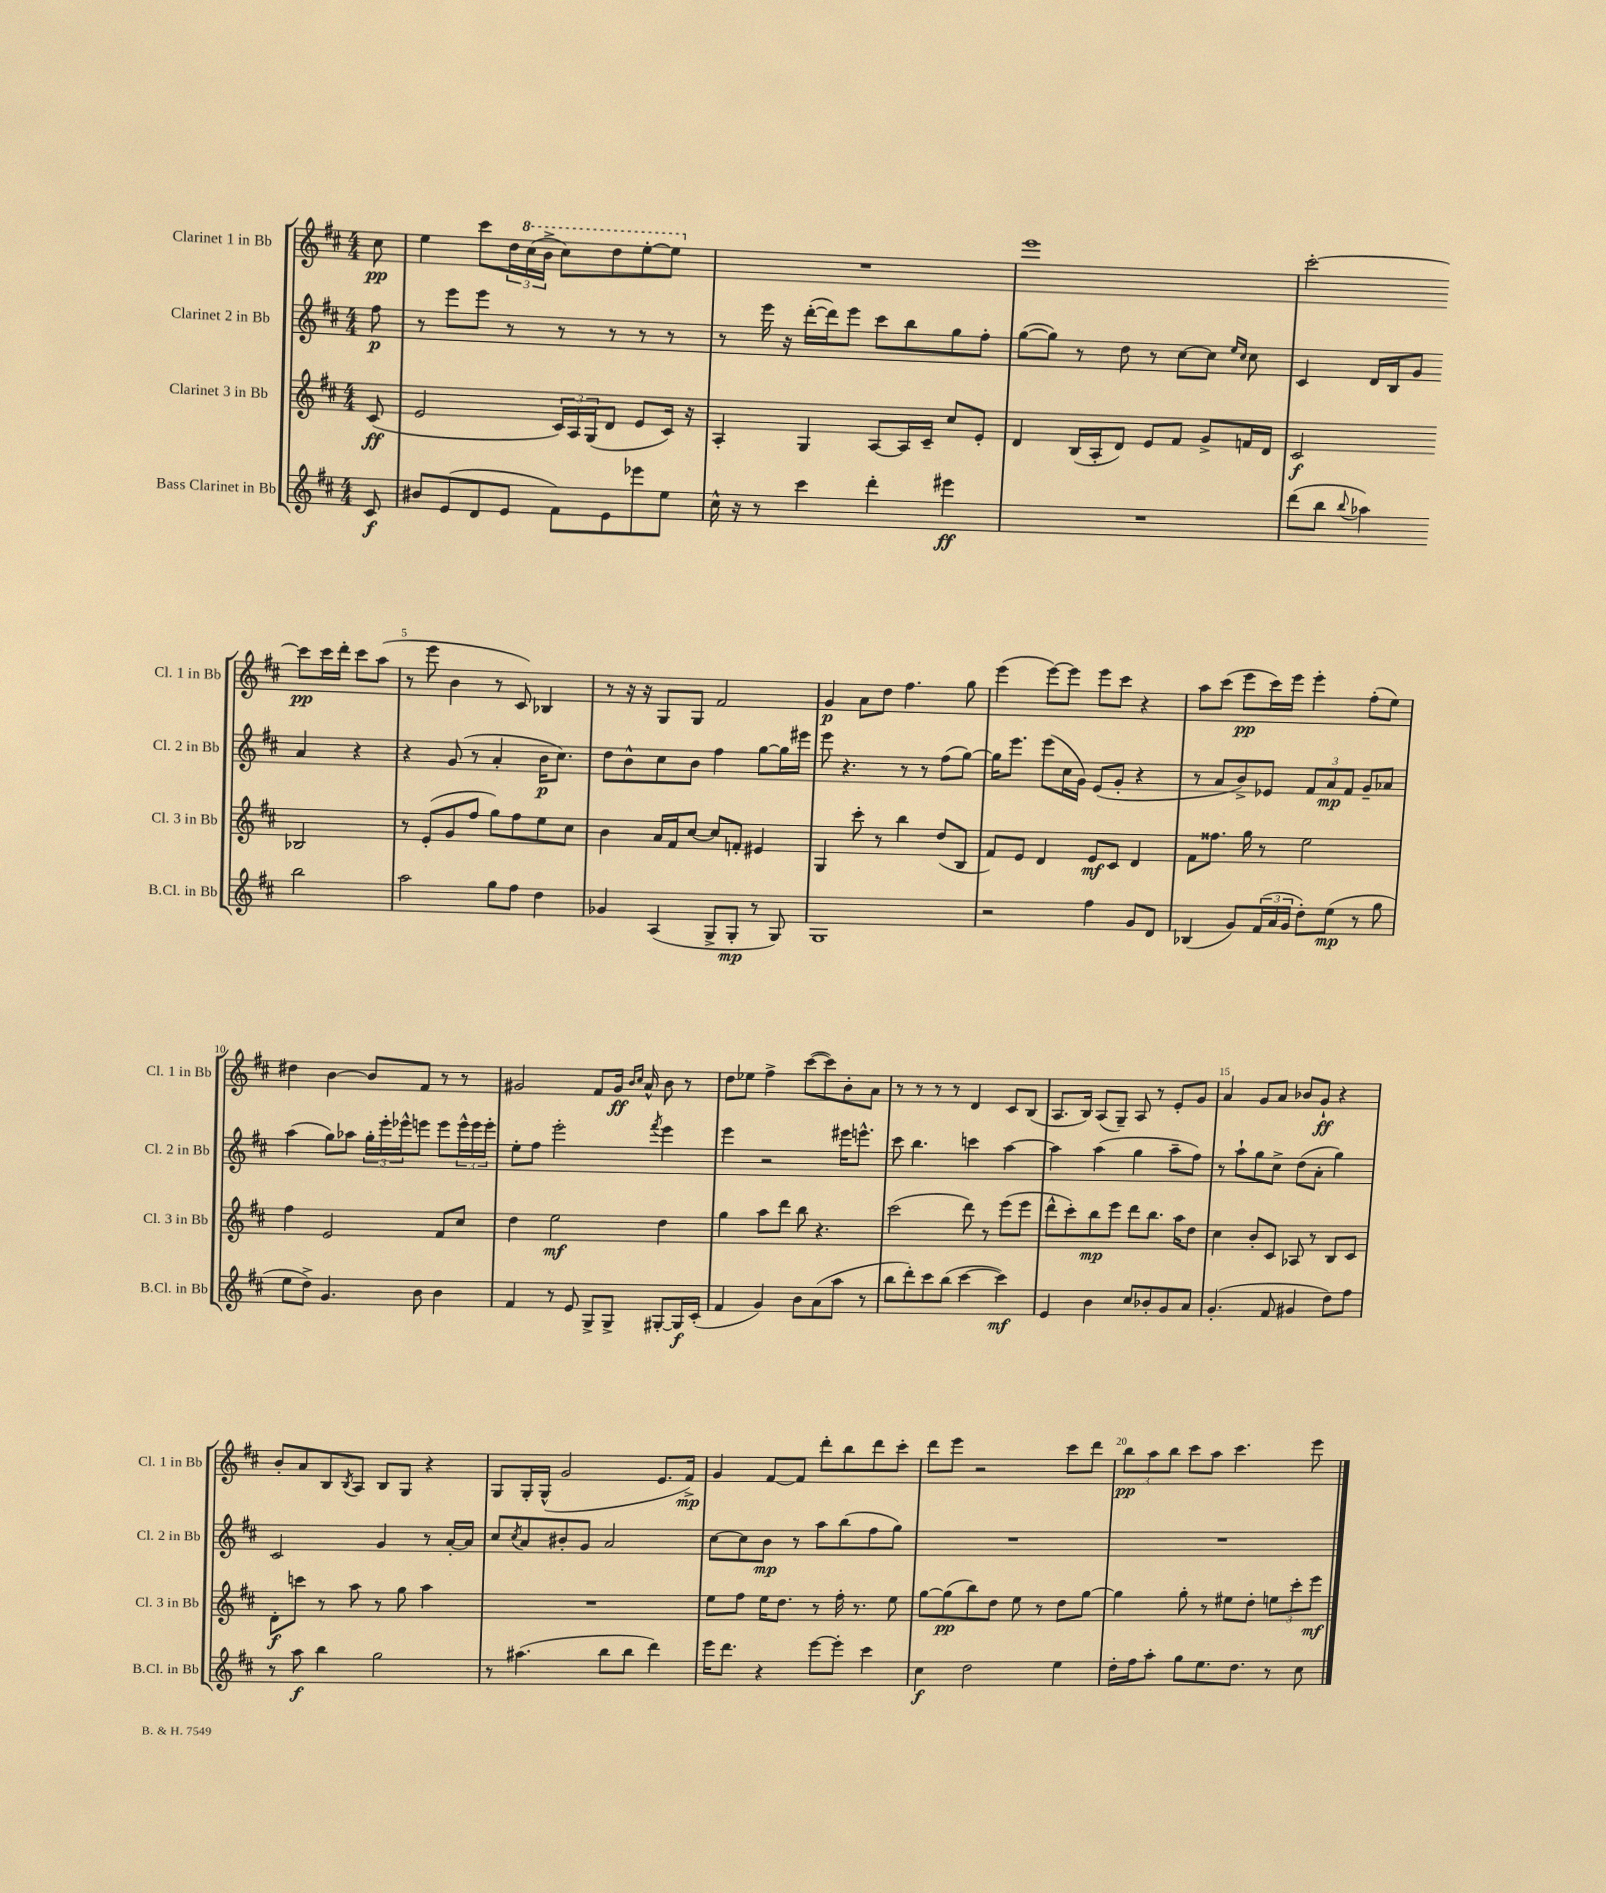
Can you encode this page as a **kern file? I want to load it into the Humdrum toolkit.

**kern	**kern	**kern	**kern
*staff4	*staff3	*staff2	*staff1
*clefG2	*clefG2	*clefG2	*clefG2
*k[f#c#]	*k[f#c#]	*k[f#c#]	*k[f#c#]
*M4/4	*M4/4	*M4/4	*M4/4
8c#/	(8c#/	8ff#\	8cc#\
=	=	=	=
8b#/L	2e/	8r	4ee\
(8e/	.	8eee\L	.
8d/	.	8eee\J	8ccc#\L
8e/J	.	8r	24dd\L
.	.	.	(24ccc#\
.	.	.	24bb^\JJ
8f#\L)	24c#/LL)	8r	8ccc#\L)
.	24A/	.	.
.	(24G/J	.	.
8e\	8d/J	8r	8ddd\
8eee-\	8e/L	8r	[8eee'\
8ee\J	16c#/Jk)	8r	8eee\]J
.	16r	.	.
=	=	=	=
16cc#^^\	4A'/	8r	1r
16r	.	.	.
8r	.	16eee\	.
.	.	16r	.
4ccc#\	4G/	([16ddd'\LL	.
.	.	16ddd\]J)	.
.	.	8eee\J	.
4ddd'\	[8A/L	8ccc#\L	.
.	16A/]L	8bb\	.
.	16c#~/JJ	.	.
4eee#\	8cc#/L	8gg\	.
.	8e'/J	8ff#'\J	.
=	=	=	=
1r	4d/	([8gg\L	1eee
.	.	8gg\]J)	.
.	(16B/LL	8r	.
.	16A'/J	.	.
.	8d/J)	8dd\	.
.	8e/L	8r	.
.	8f#/J	[8cc#\L	.
.	8g^/L	8cc#\]J	.
.	.	16qqee/LL	.
.	.	16qqcc#/JJ	.
.	16f/L	8cc#\	.
.	16d/JJ	.	.
=	=	=	=
(8ddd\L	2c#/	4c#/	[2ccc#'\
8bb\J	.	.	.
8qqbb/	.	.	.
4aa-\)	.	16d/LL	.
.	.	16B/J	.
.	.	8g/J	.
2bb\	2B-/	4a/	8ccc#\]L
.	.	.	16ccc#\L
.	.	.	16ddd'\JJ
.	.	4r	8ccc#\L
.	.	.	(8aa\J
=	=	=	=
2aa\	8r	4r	8r
.	(8e'/L	.	8eee\
.	8g/	(8g/	4b\
.	8ff#/J	8r	.
8gg\L	8gg\L)	4a'/	8r
8ff#\J	8ff#\	.	8c#/)
4dd\	8ee\	16b\LK	4B-/
.	.	8.cc#\J)	.
.	8cc#\J	.	.
=	=	=	=
4g-/	4b\	8dd\L	8r
.	.	8b^^\	16r
.	.	.	16r
(4A/	16a/LL	8cc#\	8G/L
.	16f#/J	.	.
.	[8cc#/J	8b\J	8G/J
8G^/L	8cc#/]L	4ff#\	2f#/
8G'/J	8f'/J	.	.
8r	4e#/	[8gg\L	.
8G/)	.	16gg\]L	.
.	.	16eee#\JJ	.
=	=	=	=
1G	4G/	8eee\	4g/
.	.	4.r	.
.	8ccc#'\	.	8a\L
.	8r	.	8dd\J
.	4bb\	8r	4.ff#\
.	.	8r	.
.	(8dd/L	(8ff#\L	.
.	8B/J	[8gg\J)	8gg\
=	=	=	=
2r	8f#/L)	16gg\]LK	(4eee\
.	.	8.eee\J	.
.	8e/J	.	.
.	4d/	(8eee\L	[8eee\L)
.	.	16cc#\L	8eee\]J
.	.	16g\JJ)	.
4ff#\	8e/L	(8e/L	8eee\L
.	8c#/J	8g'/J	8ccc#\J
8g/L	4d/	4r	4r
8d/J	.	.	.
=	=	=	=
(4B-/	8f#\L	8r	8aa\L
.	8.ff##\J	8a/L	(8ccc#\J
8g/L)	.	8b^/)	8eee\L
.	16gg\	.	.
(24f#/L	8r	8e-/J	16ccc#\L)
24a/	.	.	.
.	.	.	16eee\JJ
24g/JJ	.	.	.
8dd'\L)	2ee\	12f#/L	4eee'\
.	.	12a/	.
(8ee\J	.	.	.
.	.	12f#/J	.
8r	.	8g~/L	(8ff#'\L
8gg\	.	8a-/J	8ee\J)
=	=	=	=
8ee\L	4ff#\	(4aa\	4dd#\
8dd^\J)	.	.	.
4.g/	2e/	8gg\L)	[4b\
.	.	8aa-\J	.
.	.	24gg'\LL	8b/]L
.	.	24eee'\	.
.	.	24eee-^^\J	.
8b\	.	8eee\J	8f#/J
4b\	8f#/L	8eee\L	8r
.	8cc#/J	24eee^^\L	8r
.	.	24eee\	.
.	.	24eee'\JJ	.
=	=	=	=
4f#/	4dd\	8ee'\L	2g#/
.	.	8ff#\J	.
8r	2ee\	2eee'\	.
8e/	.	.	.
8G^/L	.	.	8f#/L
8G^/J	.	.	16g#/Jk
.	.	.	16qqb/LL
.	.	.	16qqcc#/JJ
.	.	.	16a^^/
.	.	8qfff#/	.
[8G#'/L	4dd\	4eee\	8b\
16G#/]L	.	.	8r
(16c#'/JJ	.	.	.
=	=	=	=
4f#/	4gg\	4eee\	8dd\L
.	.	.	8ee-\J
4g/)	8aa\L	2r	4ff#^\
.	8ddd\J	.	.
8b\L	8bb\	.	([8ccc#\L
(8a\	4.r	.	8ccc#\])
8aa\J	.	16eee#\LK	8b'\
.	.	8.eee^^\J	.
8r	.	.	8a\J
=	=	=	=
8bb\L	(2ccc#\	8ccc#\	8r
8ddd'\)	.	4.bb\	8r
8ccc#\	.	.	8r
(8bb\J	.	.	8r
[4ccc#\	8ddd\)	4ccc\	4d/
.	8r	.	.
4ccc#\])	(8eee\L	[4aa\	8c#/L
.	8eee\J	.	(8B/J
=	=	=	=
4e/	8ddd^^\L	4aa\]	8.A/L
.	8ccc#'\)	.	.
.	.	.	16B/Jk)
4b\	8bb\	(4aa\	(8A/L
.	8eee\J	.	8G~/J)
8cc#/L	8ddd\L	4gg\	8A/
8b-'/	8.bb\J	.	8r
8g/	.	8aa~\L	8e'/L
.	16aa\LK	.	.
8a/J	8dd\J	8ff#\J)	8g/J
=	=	=	=
(4.g'/	4cc#\	8r	4a/
.	.	8aa`\L	.
.	8b'/L	8gg\	8g/L
8f#/	8c#/J	8cc#^\J	8a/J
4g#/	8A-/	(8dd\L	8b-/L
.	8r	8a'\J	8g`/J
8dd\L)	8B/L	4gg\)	4r
8ff#\J	8c#/J	.	.
=	=	=	=
8r	8d'\L	2c#/	8b'/L
8aa\	8ccc\J	.	8a/
4bb\	8r	.	8B/
.	.	.	8qB/
.	8aa\	.	8A/J
2gg\	8r	4g/	8B/L
.	8gg\	.	8G/J
.	4aa\	8r	4r
.	.	[16a'/LL	.
.	.	16a/]JJ	.
=	=	=	=
8r	1r	8cc#/L	8G/L
.	.	8qcc#/	.
(4.aa#\	.	8a/	16G'/L
.	.	.	(16G^^/JJ
.	.	8b#'/	2g/
.	.	8g/J	.
8bb\L	.	2a/	.
8bb\J	.	.	.
4ddd\)	.	.	8.e/L
.	.	.	16f#^/Jk)
=	=	=	=
16eee\LK	8ee\L	[8cc#\L	4g/
8.ddd\J	.	.	.
.	8ff#\J	8cc#\]	.
4r	16ee\LK	8b\J	[8f#/L
.	8.dd\J	.	.
.	.	8r	8f#/]J
[8eee\L	8r	8aa\L	8ddd'\L
8eee'\]J	16ff#'\	(8bb\	8bb\
.	8.r	.	.
4ccc#\	.	8ff#\	8ddd\
.	8ee\	8gg\J)	8ccc#'\J
=	=	=	=
4cc#\	[8gg\L	1r	8ddd\L
.	(8gg\]	.	8eee\J
2dd\	8bb\)	.	2r
.	8dd\J	.	.
.	8ee\	.	.
.	8r	.	.
4ee\	8dd\L	.	8ccc#\L
.	[8gg\J	.	8ddd\J
=	=	=	=
16dd'\LL	4gg\]	1r	12bb\L
16ff#\J	.	.	.
.	.	.	12aa\
8aa'\J	.	.	.
.	.	.	12bb\J
8gg\L	8gg'\	.	8ccc#\L
8.ee\	8r	.	8aa\J
.	8ee#\L	.	4.ccc#\
8.dd\J	.	.	.
.	8dd'\J	.	.
8r	12ee\L	.	.
.	12ccc#'\	.	.
8cc#\	.	.	8eee\
.	12eee\J	.	.
==	==	==	==
*-	*-	*-	*-
